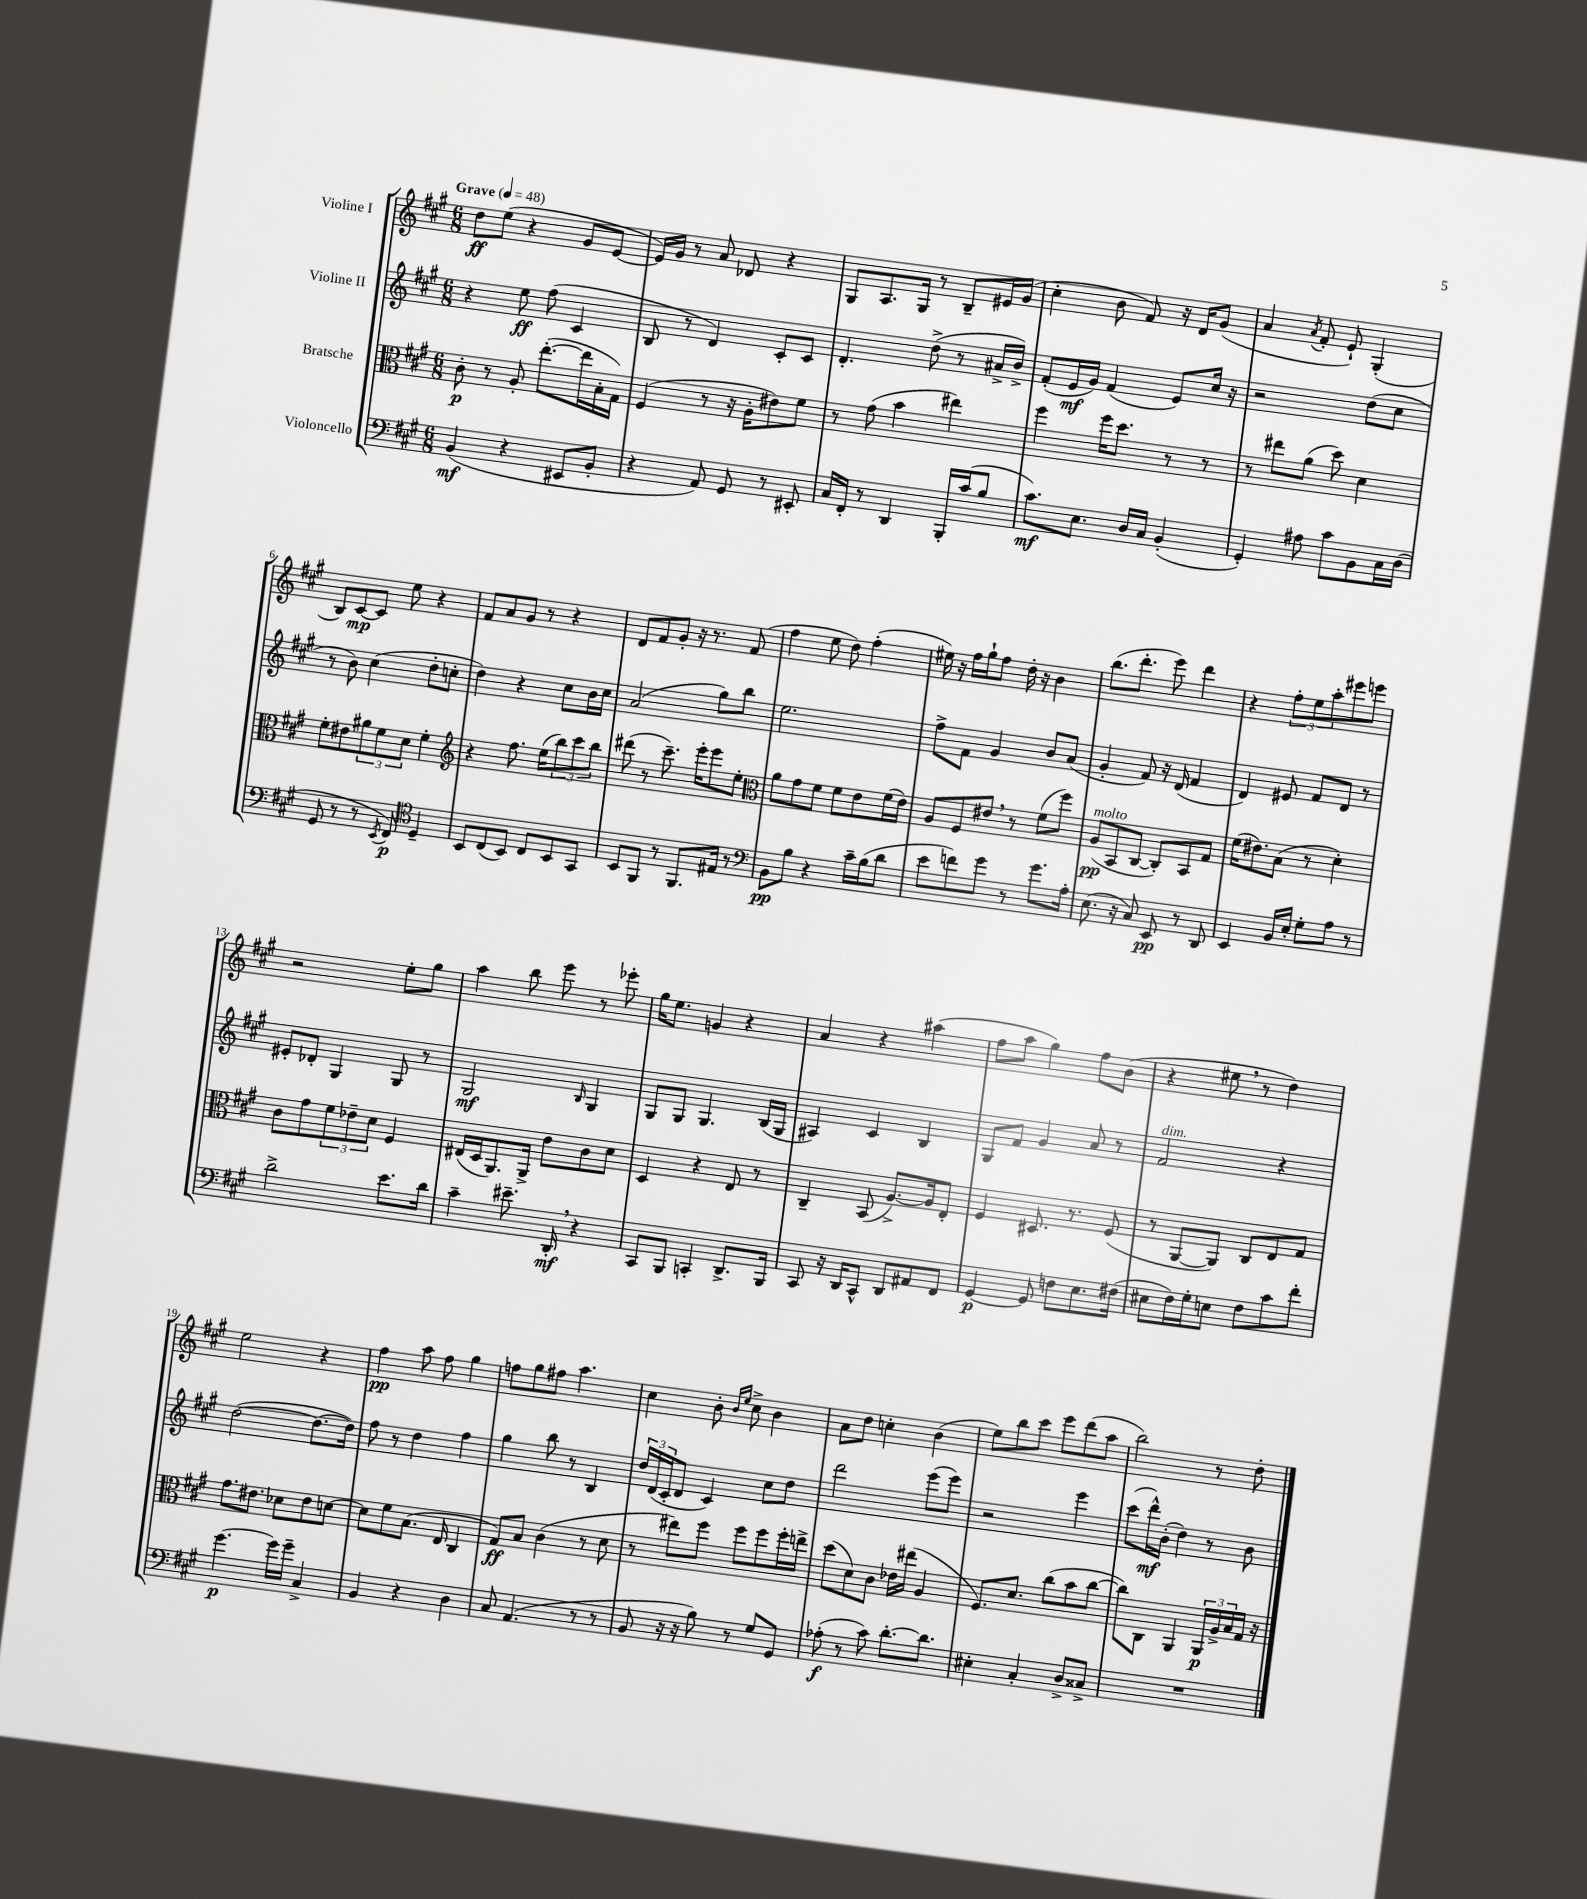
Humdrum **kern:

**kern	**kern	**kern	**kern
*staff4	*staff3	*staff2	*staff1
*clefF4	*clefC3	*clefG2	*clefG2
*k[f#c#g#]	*k[f#c#g#]	*k[f#c#g#]	*k[f#c#g#]
*M6/8	*M6/8	*M6/8	*M6/8
*MM48	*MM48	*MM48	*MM48
(4BB	8c#'	4r	8dd
.	8r	.	(8ee
4r	8A'	8ee	4r
.	([8.ee'	(8ff#	.
8EE#	.	4c#	8g#
.	16ee]	.	.
8BB'	16B'	.	[8e
.	16G#)	.	.
=	=	=	=
4r	(4F#	8B	16e])
.	.	.	16g#
.	.	8r	8r
8AA)	8r	4d)	8a
8GG#	16r	.	8d-
.	16A'	.	.
8r	8e#)	8c#'	4r
8EE#'	8f#	8c#	.
=	=	=	=
16C#	8r	4.d'	8G#
16FF#'	.	.	.
8r	(8g#	.	8.A
4DD	4b	.	.
.	.	.	16G#
.	.	(8dd^	8r
16BBB'	4ee#)	8r	8B~
(16c#	.	.	.
8B	.	16a#^	16e#
.	.	16b^)	(16g#
=	=	=	=
8.c#)	4ff#	(8f#'	4cc#'
.	.	16e	.
8.E	.	16g#)	.
.	16ff#	(4f#	8b
.	8.dd	.	.
16D	.	.	8f#)
16C#	.	.	.
(4BB'	8r	8e)	16r
.	.	.	16d
.	8r	16cc#	(8g#
.	.	16r	.
=	=	=	=
4GG#')	8r	2r	4a
.	8ee#	.	.
.	.	.	8qa
8A#	(8a	.	8f#'
8c#	8dd)	.	8e`)
8BB	4d	(8dd	(4G#'
16C#	.	8cc#	.
(16D	.	.	.
=	=	=	=
8GG#	8f#'	8r	8B)
8r	8e#	8b)	[8c#
8r	12a#	(4cc#	8c#]
.	12f#	.	.
8qEE	.	.	.
8FF#)	.	.	8ee
.	12d	.	.
*clefC4	*	*	*
4D~	4f#'	8dd'	4r
.	.	8cc'	.
=	=	=	=
*	*clefG2	*	*
8BB	4r	4dd)	8f#
(8C#	.	.	8a
8BB)	8.ff#	4r	8g#
8C#	.	.	8r
.	(16ee	.	.
8BB	12bb)	8cc#	4r
.	12ccc#	.	.
8GG#	.	16b	.
.	12bb	.	.
.	.	16cc#	.
=	=	=	=
8BB	(8ddd#	(2a	8d
8FF#	8r	.	8f#
8r	8.ccc#~)	.	8g#'
8.FF#	.	.	16r
.	16eee'	.	8.r
.	8eee	8gg#)	.
16E#	.	.	.
8r	8ee'	8bb	(8f#
=	=	=	=
*clefF4	*clefC3	*	*
8BB	8a	2.ee	4ff#
8B	8g#	.	.
4r	8f#	.	8ee
.	8f#	.	8dd)
16c#~	8e	.	(4ff#'
(16B	.	.	.
8d	(16f#	.	.
.	16e)	.	.
=	=	=	=
8e	8A	8ff#^	16ee#)
.	.	.	16r
8f)	8F#	8f#	16ff#
.	.	.	16gg#`
8g#	8e#	4g#	8ff#
8r	8r	.	16dd'
.	.	.	16r
8.g#	(8f#	8b	4b
.	8ff#)	(8a	.
16A'	.	.	.
=	=	=	=
(8.E	(8A	4g#'	(8.bb
.	8BB	.	.
16r	.	.	8.ddd'
8C#)	[8C#	8f#)	.
8EE	8C#'])	16r	8eee)
.	.	(16d	.
8r	8BB	4f#	4ddd
8DD	8G#	.	.
=	=	=	=
4EE	(16f#	4d)	4r
.	8.e#)	.	.
16BB	(8B	8e#	12ff#'
16E'	.	.	.
.	.	.	12ee
8G#'	8r	8f#	.
.	.	.	12aa'
8A	4d')	8d	8eee#
8r	.	8r	8eee
=	=	=	=
2d^	8c#	8e#'	2r
.	8g#	8d-'	.
.	12f#	4G#	.
.	12e-~	.	.
.	12d	.	.
8.e	4F#	8G#	8ee'
.	.	8r	8gg#
16d	.	.	.
=	=	=	=
4c#~	(16E#	2G#	4aa
.	16D	.	.
.	8.AA)	.	.
8.e#~	.	.	8bb
.	16AA^	.	.
.	8e	.	8eee
16DD'	.	.	.
.	.	16qqB	.
4r	8c#	4G#	8r
.	8d	.	8eee-'
=	=	=	=
8CC#	4D	8G#	16gg#
.	.	.	8.ee
8BBB	.	8G#	.
4CC'	4r	4.G#	4g
8.DD^	8E	.	4r
.	8r	(16B	.
16BBB	.	16G#	.
=	=	=	=
8CC#	4C#~	4A#)	4a
16r	.	.	.
16DD	.	.	.
8CC#^^	(8BB	4c#	4r
8DD	[8.A^)	.	.
8AA#	.	4B	(4aa#
.	16A]	.	.
8FF#	8E'	.	.
=	=	=	=
[4GG#	4F#	8G#	8ff#
.	.	8f#	8aa
8GG#]	8.D#	4g#	4gg#)
8F	.	.	.
.	8.r	.	.
8.E	.	8a	8ff#
.	(8F#	8r	(8b
(16F#	.	.	.
=	=	=	=
8E#	8r	2f#	4r
16F#)	[8AA	.	.
16G#'	.	.	.
8E	8AA])	.	8ee#
8F#	8C#	.	8r
8c#	8E	4r	4dd)
8f#'	8G#	.	.
=	=	=	=
[4.g#	8.g#	([2dd	2ee
.	8.e#	.	.
16g#]	8d-	.	.
16g#~	.	.	.
4C#^	8e#	8.dd_	4r
.	[8d	.	.
.	.	16dd])	.
=	=	=	=
4BB	8d]	8ff#	4ff#
.	8f#	8r	.
4r	(8.B	4dd	8aa
.	.	.	8ff#
.	16E	.	.
4D	4C#	4ff#	4gg#
=	=	=	=
8C#	8G#)	4gg#	8ff
(4.AA	8B	.	8gg#
.	(4c#	8bb	8ff#
.	.	8r	4.aa
8r	8r	4B	.
8r	8d	.	.
=	=	=	=
8BB	8r	24dd	4cc#
.	.	(24d	.
.	.	24c#'	.
16r	8ee#)	8d	.
16r	.	.	.
8B)	8ff#	4c#)	8b'
.	.	.	16qqb
.	.	.	16qqee
8r	8ff#	.	8cc#^
8G#	8ff#	8cc#	4b
8GG#	16ff#'	8dd	.
.	16ee^	.	.
=	=	=	=
(8A-'	(8dd	2ddd	8a
8r	8d)	.	8dd
8c#)	8c#	.	4cc'
[8.d'	16e-	.	.
.	(16ee#	.	.
.	4A	(8eee	(4b
8.d]	.	.	.
.	.	8eee)	.
=	=	=	=
4E#'	8.F#)	2r	8ee)
.	.	.	8bb
.	8.d	.	.
4C#'	.	.	8ccc#
.	(8cc#	.	8eee
8D^	8b	4eee	(8ddd
8C##^	[8cc#	.	8aa
=	=	=	=
2.r	8cc#])	(8ccc#	2bb)
.	8C#	16ddd^^)	.
.	.	(16b'	.
.	4AA	4dd)	.
.	24AA	8r	8r
.	24A^	.	.
.	24B	.	.
.	16G#	8b	8dd'
.	16r	.	.
==	==	==	==
*-	*-	*-	*-
